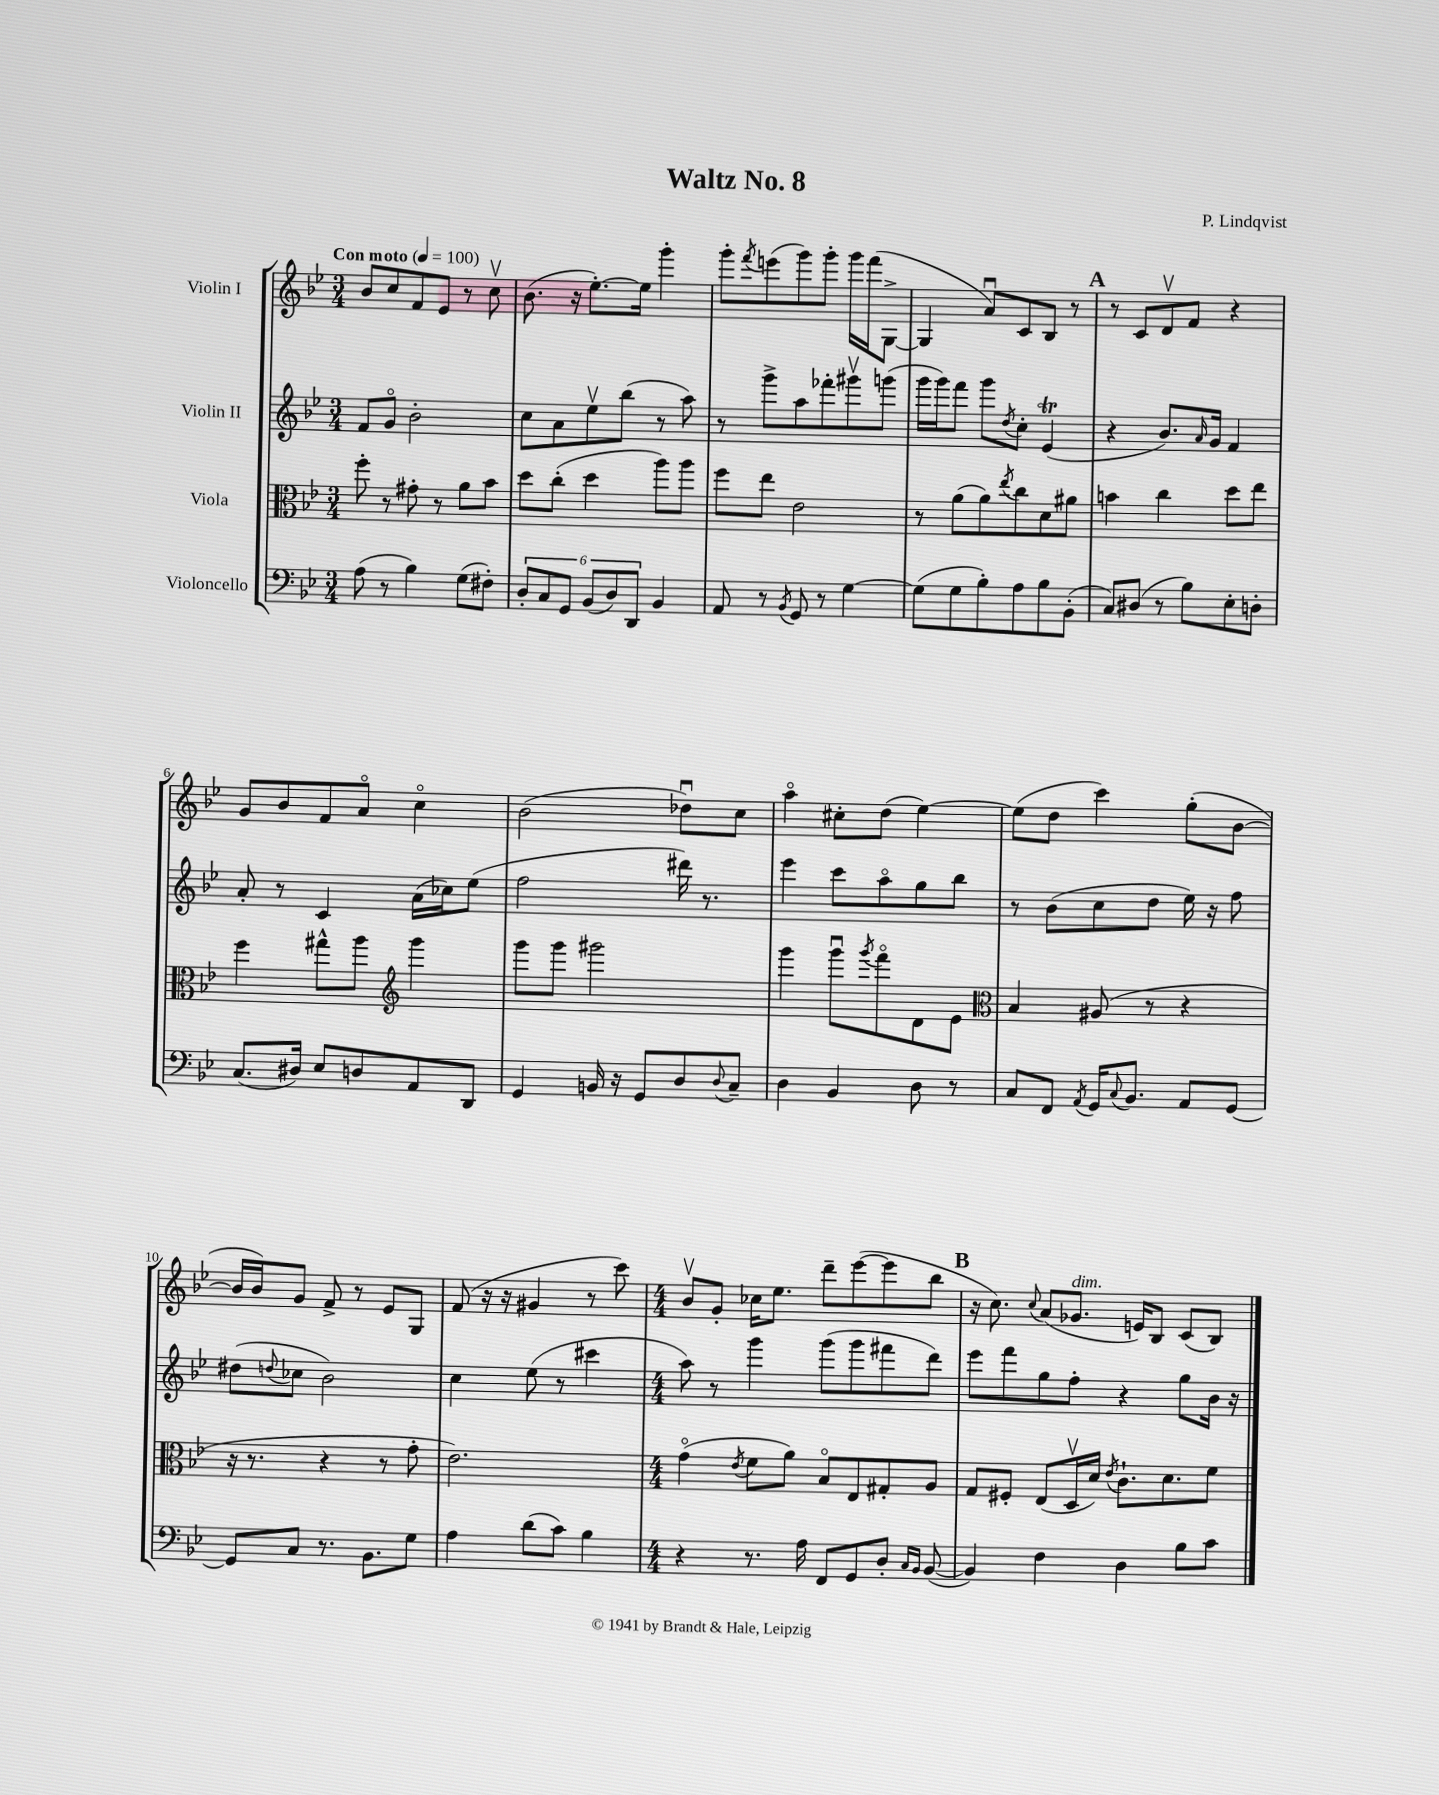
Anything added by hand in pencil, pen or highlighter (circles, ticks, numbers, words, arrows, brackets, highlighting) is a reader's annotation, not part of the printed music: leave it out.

**kern	**kern	**kern	**kern
*staff4	*staff3	*staff2	*staff1
*clefF4	*clefC3	*clefG2	*clefG2
*k[b-e-]	*k[b-e-]	*k[b-e-]	*k[b-e-]
*M3/4	*M3/4	*M3/4	*M3/4
*MM100	*MM100	*MM100	*MM100
(8A	8ff'	8f	8b-
8r	8r	8go	8cc
4B-)	8g#'	2b-'	8f
.	8r	.	8e-
(8G	8a	.	8r
8F#')	8b-	.	8ccv
=	=	=	=
12D'	8dd	8cc	(8.b-
12C	.	.	.
.	(8cc'	8a	.
12GG	.	.	.
.	.	.	16r
(12BB-	4dd	8ee-v	[8.ee-')
12D)	.	.	.
.	.	(8bb-	.
12DD	.	.	.
.	.	.	16ee-]
4BB-	8aa)	8r	4ggg'
.	8aa	8aa)	.
=	=	=	=
8AA	8ff	8r	8ggg'
.	.	.	8qfff
8r	8ee-	8ggg^	(8eee
8qBB-	.	.	.
8GG	2e-	8aa	8ggg)
8r	.	8fff-'	8ggg'
[4G	.	8ggg#v	16ggg
.	.	.	(16fff
.	.	(8ggg	[8G^
=	=	=	=
(8G]	8r	16ggg	4G]
.	.	16ggg)	.
8G	(8a	8fff	.
8B-')	8a)	8ggg	8au)
.	8qee-	8qdd	.
8A	8cc	8cc'	8c
8B-	8d	(4e-	8B-
(8BB-'	8a#	.	8r
=	=	=	=
8C)	4b	4r	8r
(8D#	.	.	8c
8r	4cc	8.b-)	8dv
8B-)	.	.	8f
.	.	16qqa	.
.	.	16g	.
8E-'	8dd	4f	4r
8D'	8ee-	.	.
=	=	=	=
(8.C	4ff	8a'	8g
.	.	8r	8b-
16D#)	.	.	.
8E-	8gg#^^	4c	8f
8D	8aa	.	8ao
*	*clefG2	*	*
8AA	4ggg	(16a	4cco
.	.	16cc-)	.
8DD	.	(8ee-	.
=	=	=	=
4GG	8ggg	2ff	(2b-
.	8ggg	.	.
16BB	2ggg#	.	.
16r	.	.	.
8GG	.	.	.
8D	.	16ddd#)	8dd-u)
.	.	8.r	.
8qqD	.	.	.
8C~	.	.	8cc
=	=	=	=
4D	4ggg	4eee-	4aao
4BB-	8gggu	8ccc	8cc#'
.	8qggg	.	.
.	8fffo	8aao	(8dd
8D	8d	8gg	[4ee-)
8r	8e-	8bb-	.
=	=	=	=
*	*clefC3	*	*
8C	4B-	8r	(8ee-]
8FF	.	(8b-	8dd
8qAA	.	.	.
16GG	(8A#	8cc	4ccc)
8qqC	.	.	.
8.BB-	.	.	.
.	8r	8dd	.
8AA	4r	16ee-)	(8gg'
.	.	16r	.
[8GG	.	8ff	[8b-
=	=	=	=
8GG]	16r	(8dd#	16b-]
.	8.r	.	16b-)
.	.	8qqdd	.
8C	.	8cc-	8g
8.r	4r	2b-)	8f^
.	.	.	8r
8.BB-	.	.	.
.	8r	.	8e-
8G	8g'	.	8G
=	=	=	=
4A	2.e-)	4cc	(8f
.	.	.	16r
.	.	.	16r
(8d	.	(8ee-	4g#
8c)	.	8r	.
4B-	.	4ccc#	8r
.	.	.	8ccc)
=	=	=	=
*M4/4	*M4/4	*M4/4	*M4/4
4r	(4go	8aa)	8b-v
.	.	8r	8g'
.	8qe-	.	.
8.r	8f	4ggg	16cc-
.	.	.	8.ee-
.	8a)	.	.
16A	.	.	.
8FF	8B-o	(8ggg	8ddd~
8GG	8E-	8ggg	([8eee-
8D'	8G#'	8fff#	8eee-]
16qqC	.	.	.
16qqBB-	.	.	.
([8BB-	8A	8ddd)	8bb-
=	=	=	=
4BB-])	8G	8eee-	16r
.	.	.	8.cc)
.	8F#'	8fff	.
.	.	.	8qqcc
4F	(8E-	8gg	(8a
.	16Dv	8ff'	8.g-
.	16d)	.	.
.	8qe-	.	.
4D	8.c`	4r	.
.	.	.	16e)
.	.	.	8B-
.	8.d	.	.
8B-	.	8gg	(8c
8c	8f	16b-	8B-)
.	.	16r	.
==	==	==	==
*-	*-	*-	*-
